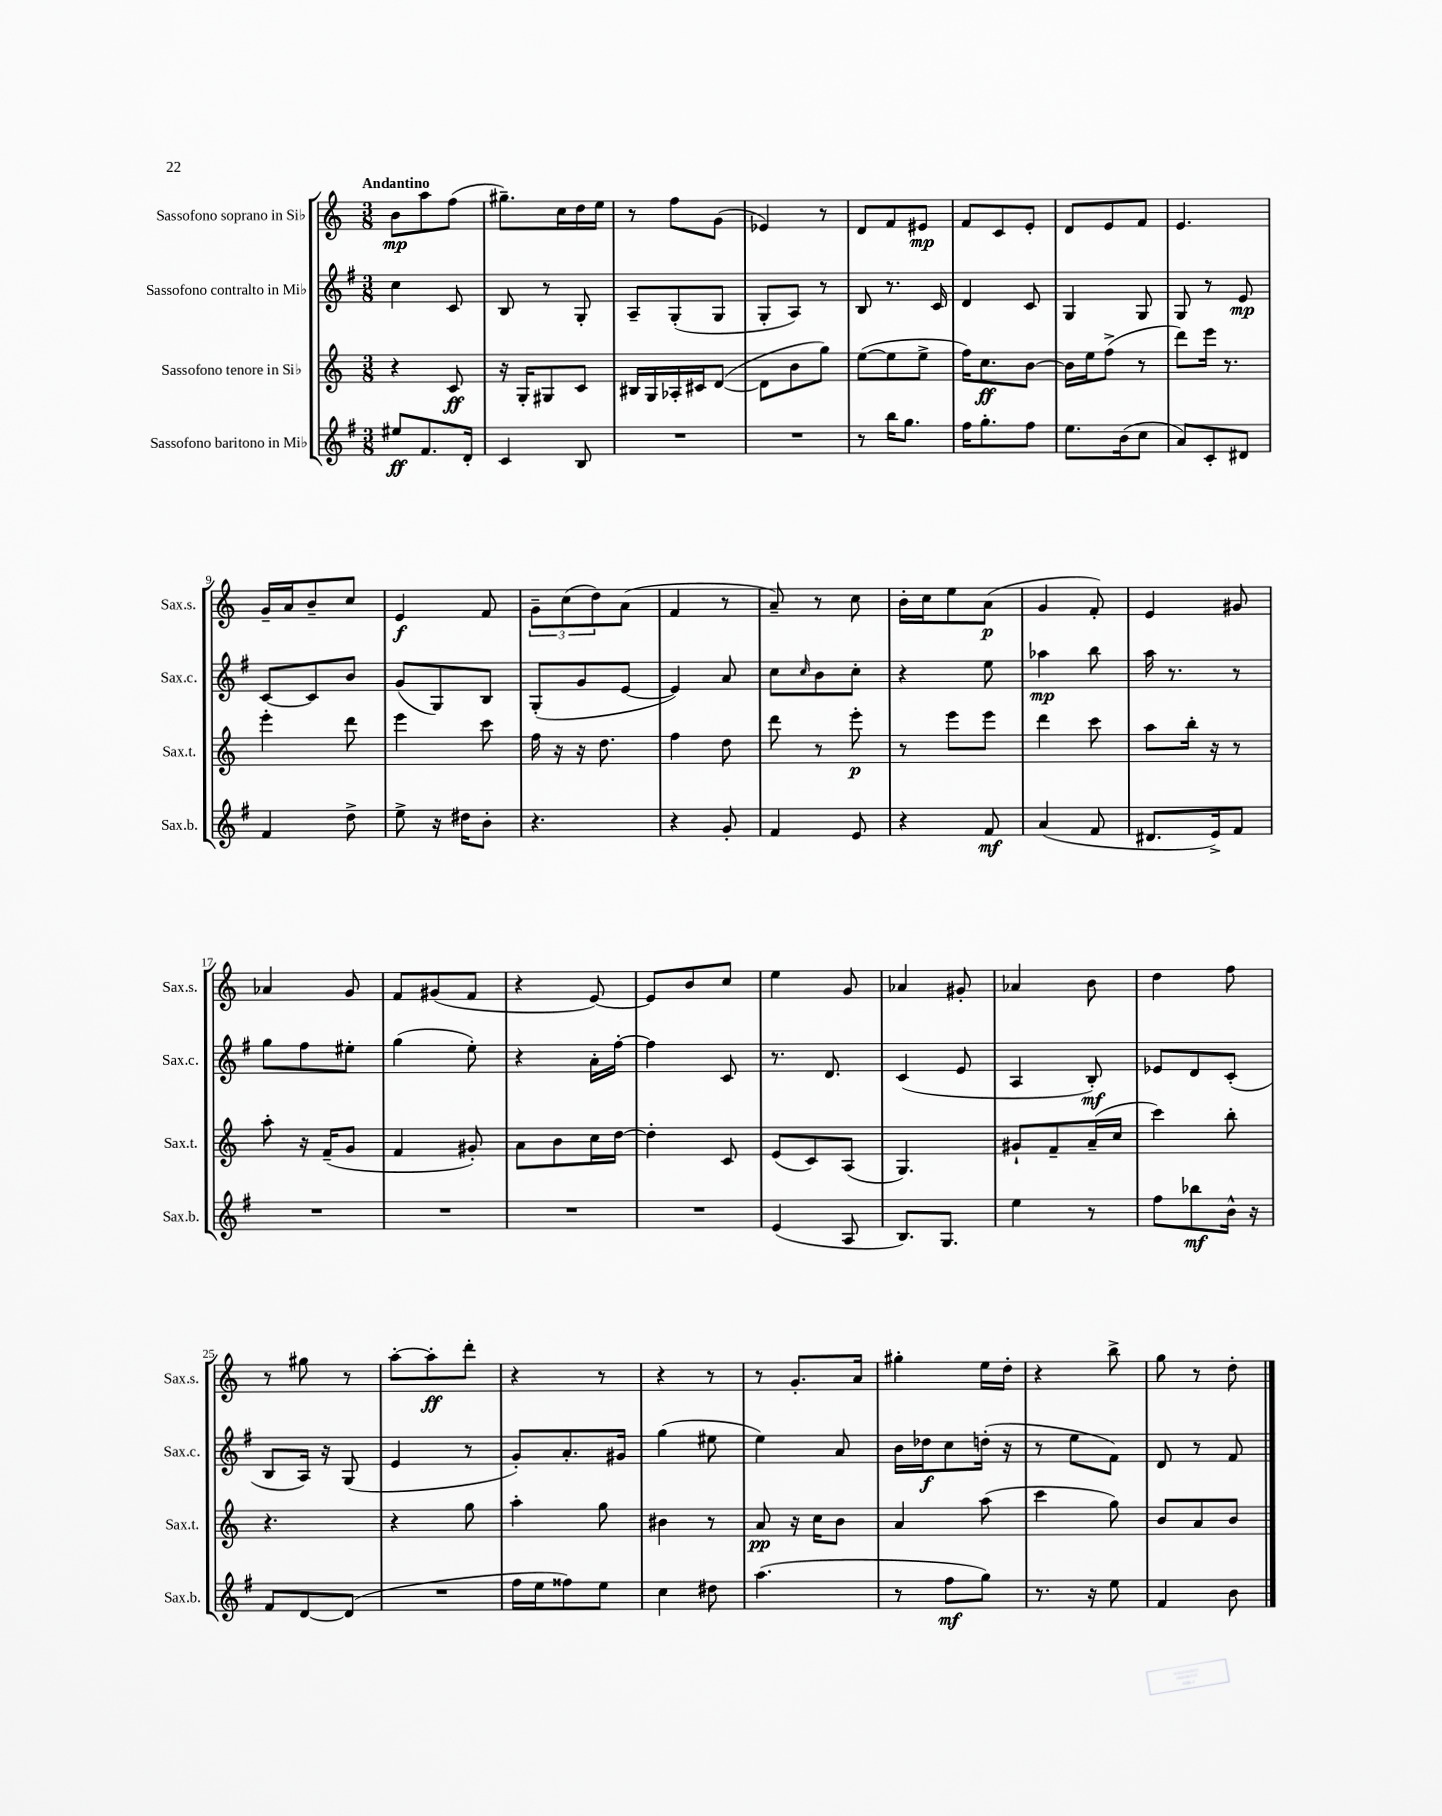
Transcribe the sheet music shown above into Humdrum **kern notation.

**kern	**kern	**kern	**kern
*staff4	*staff3	*staff2	*staff1
*clefG2	*clefG2	*clefG2	*clefG2
*k[f#]	*k[]	*k[f#]	*k[]
*M3/8	*M3/8	*M3/8	*M3/8
8ee#	4r	4cc	8b
8.f#	.	.	8aa
.	8c	8c	(8ff
16d'	.	.	.
=	=	=	=
4c	16r	8B	8.gg#~)
.	16G'	.	.
.	8G#	8r	.
.	.	.	16cc
8B	8c	8G'	16dd
.	.	.	16ee
=	=	=	=
4.r	16B#	8A~	8r
.	16G	.	.
.	16A-'	(8G'	8ff
.	16c#	.	.
.	([8d	8G	(8g
=	=	=	=
4.r	8d]	8G'	4e-)
.	8b	8A)	.
.	8gg)	8r	8r
=	=	=	=
8r	([8ee	8B	8d
16bb	8ee]	8.r	8f
8.gg	.	.	.
.	8ee^	.	8e#
.	.	16c	.
=	=	=	=
16ff#	16ff)	4d	8f
8.gg'	8.cc	.	.
.	.	.	8c
8ff#	[8b	8c	8e'
=	=	=	=
8.ee	16b]	4G	8d
.	16ee	.	.
.	(8ff^	.	8e
(16b	.	.	.
8cc	8r	8G	8f
=	=	=	=
8a)	8ddd)	8G	4.e
8c'	16eee	8r	.
.	8.r	.	.
8d#	.	8e	.
=	=	=	=
4f#	4eee'	[8c	16g~
.	.	.	16a
.	.	8c]	8b~
8dd^	8ddd	8b	8cc
=	=	=	=
8ee^	4eee	(8g	4e
16r	.	8G)	.
16dd#	.	.	.
8b'	8ccc	8B	8f
=	=	=	=
4.r	16ff	(8G'	12g~
.	16r	.	.
.	.	.	(12cc
.	16r	8g	.
.	.	.	12dd)
.	8.dd	.	.
.	.	[8e	(8a
=	=	=	=
4r	4ff	4e])	4f
8g'	8dd	8a	8r
=	=	=	=
4f#	8ddd	8cc	8a~)
.	.	16qqcc	.
.	8r	8b	8r
8e	8eee'	8cc'	8cc
=	=	=	=
4r	8r	4r	16b'
.	.	.	16cc
.	8eee	.	8ee
8f#	8eee	8ee	(8a
=	=	=	=
(4a	4ddd	4aa-	4g
8f#	8ccc	8bb	8f')
=	=	=	=
8.d#	8aa	16aa	4e
.	.	8.r	.
.	16bb'	.	.
16e^)	16r	.	.
8f#	8r	8r	8g#
=	=	=	=
4.r	8aa'	8gg	4a-
.	16r	8ff#	.
.	(16f~	.	.
.	8g	8ee#'	8g
=	=	=	=
4.r	4f	(4gg	8f
.	.	.	(8g#
.	8g#')	8ee')	8f
=	=	=	=
4.r	8a	4r	4r
.	8b	.	.
.	16cc	16a'	[8e)
.	[16dd	[16ff#'	.
=	=	=	=
4.r	4dd']	4ff#]	8e]
.	.	.	8b
.	8c	8c	8cc
=	=	=	=
(4e	(8e	8.r	4ee
.	8c)	.	.
.	.	8.d	.
8A	(8A	.	8g
=	=	=	=
8.B)	4.G)	(4c	4a-
8.G	.	.	.
.	.	8e	8g#'
=	=	=	=
4ee	8g#`	4A	4a-
.	8f~	.	.
8r	(16a~	8B')	8b
.	16cc	.	.
=	=	=	=
8ff#	4ccc)	8e-	4dd
8bb-	.	8d	.
16b^^	8bb'	(8c'	8ff
16r	.	.	.
=	=	=	=
8f#	4.r	8B	8r
[8d	.	16A)	8gg#
.	.	16r	.
(8d]	.	(8G	8r
=	=	=	=
4.r	4r	4e	[8aa'
.	.	.	8aa']
.	8gg	8r	8ddd'
=	=	=	=
16ff#	4aa'	8g')	4r
16ee	.	.	.
8ff##)	.	8.a'	.
8ee	8gg	.	8r
.	.	16g#	.
=	=	=	=
4cc	4b#	(4gg	4r
8dd#	8r	8ee#	8r
=	=	=	=
(4.aa	8a	4ee)	8r
.	16r	.	8.g'
.	16cc	.	.
.	8b	8a	.
.	.	.	16a
=	=	=	=
8r	4a	16b	4gg#'
.	.	16dd-	.
8ff#	.	8cc	.
8gg)	(8aa	(16dd'	16ee
.	.	16r	16dd'
=	=	=	=
8.r	4ccc	8r	4r
.	.	8ee	.
16r	.	.	.
8ee	8gg)	8f#)	8bb^
=	=	=	=
4f#	8b	8d	8gg
.	8a	8r	8r
8b	8b	8f#	8dd'
==	==	==	==
*-	*-	*-	*-
